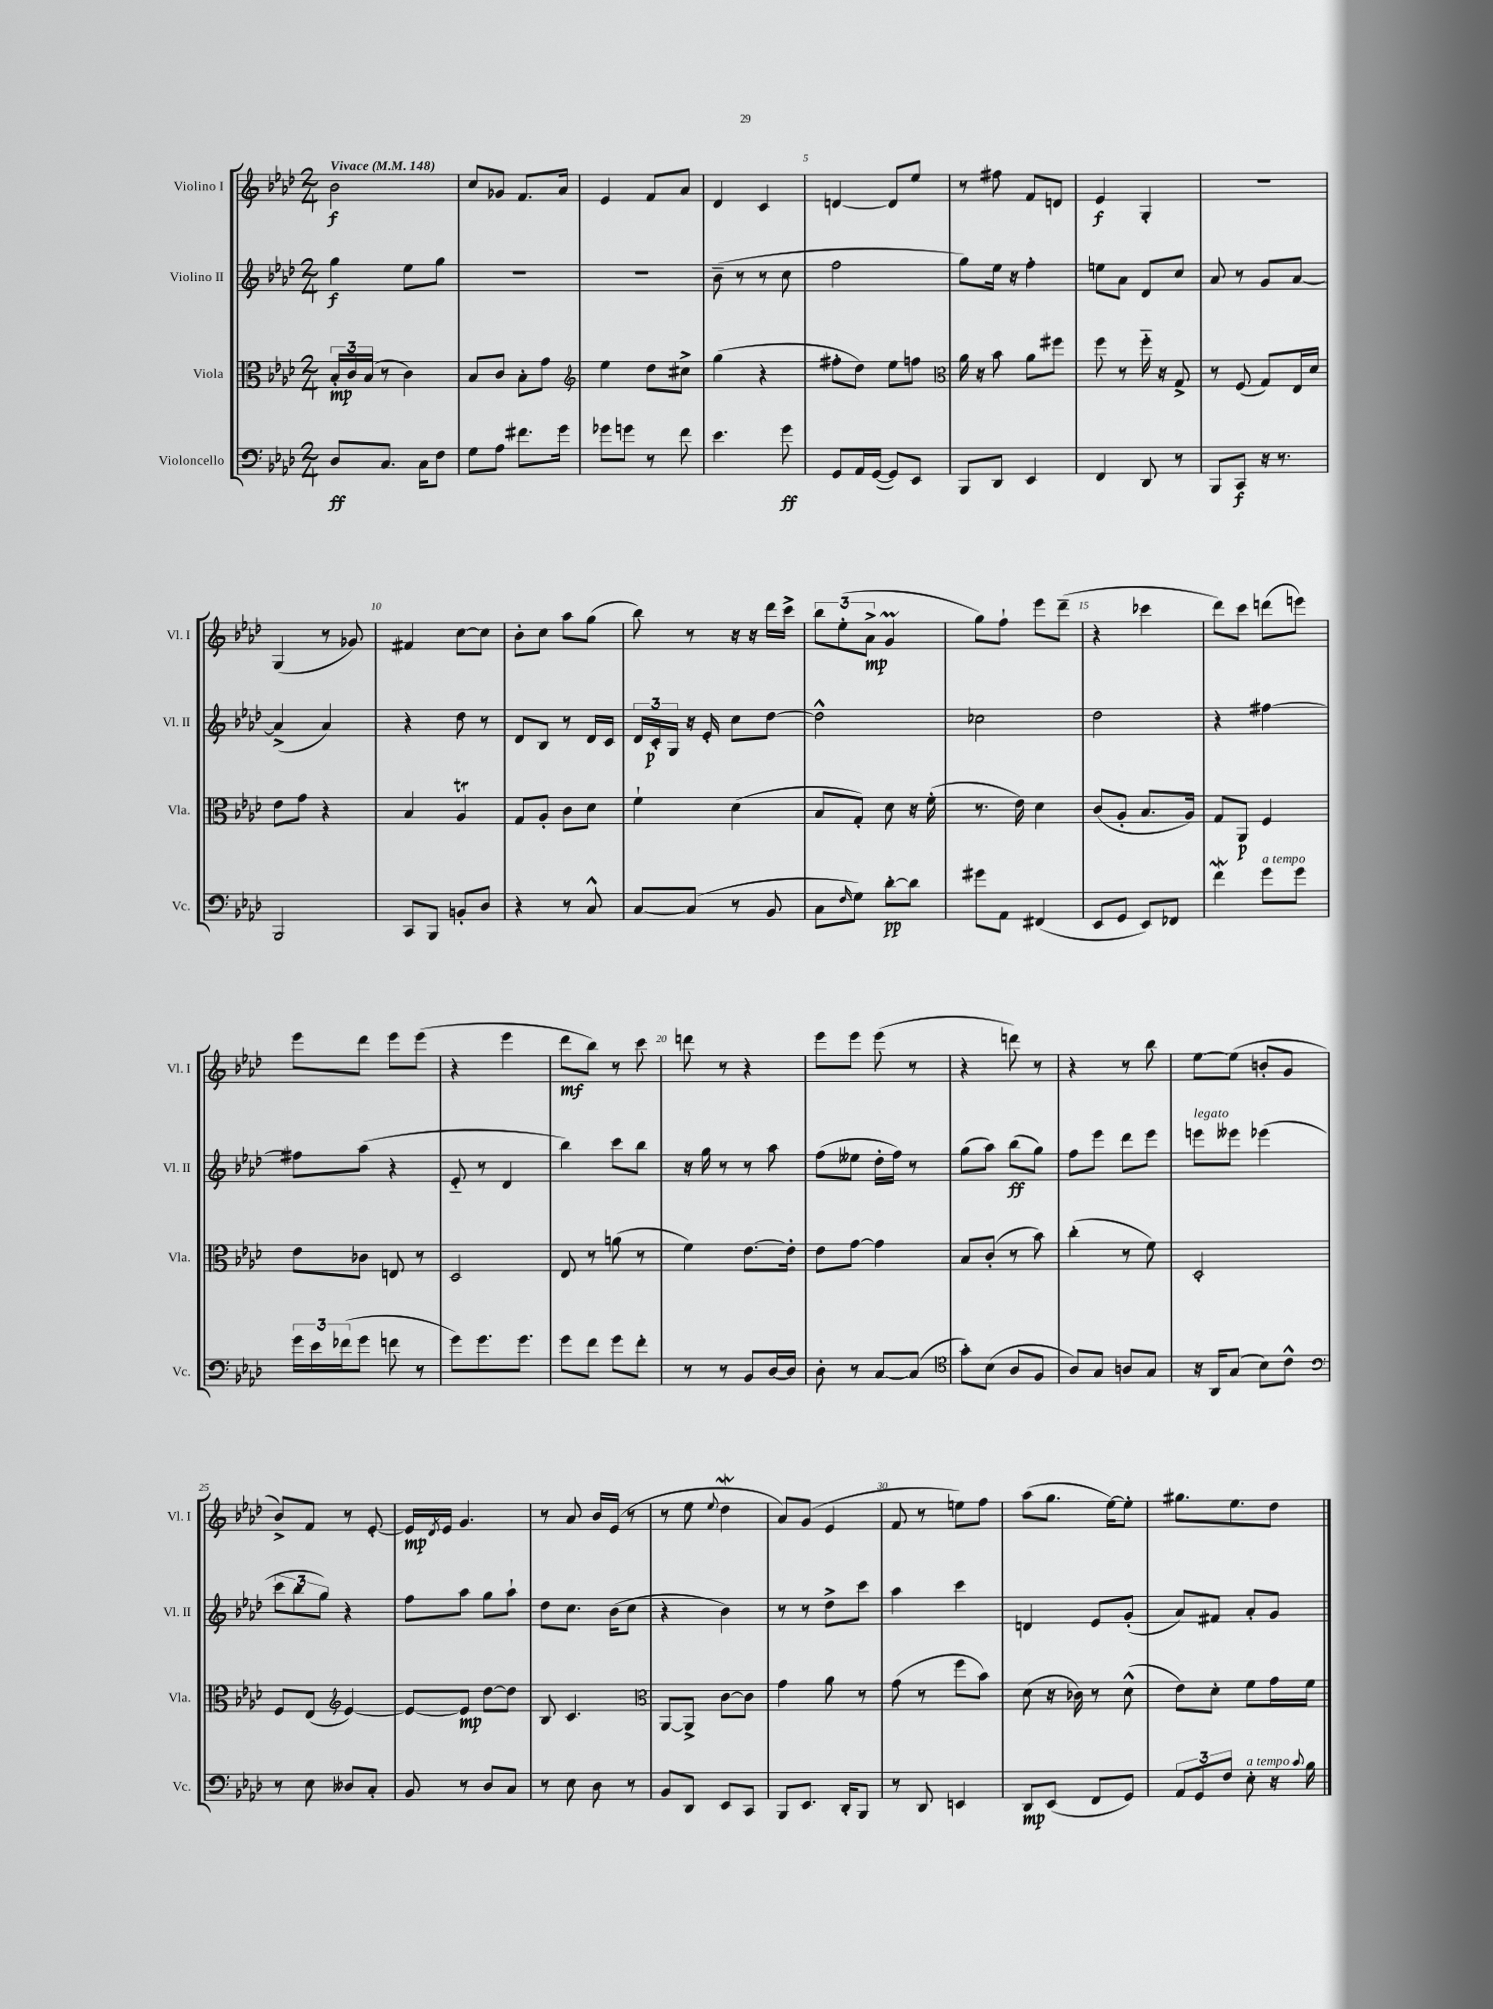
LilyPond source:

<<
\new StaffGroup <<
\new Staff = "s0" \with { instrumentName = "Violino I" shortInstrumentName = "Vl. I" } {
    \clef treble \key aes \major \numericTimeSignature \time 2/4 \tempo "Vivace" 4 = 148
    bes'2\f |
    c''8 ges'8 f'8. aes'16 |
    ees'4 f'8 aes'8 |
    des'4 c'4 |
    d'4~ d'8 ees''8 |
    r8 fis''8 f'8 d'8 |
    ees'4\f g4-. |
    r2 |
    g4( r8 ges'8) |
    fis'4 c''8~ c''8 |
    bes'8-. c''8 aes''8 g''8( |
    bes''8) r8 r16 r16 des'''16 c'''16-> |
    \tuplet 3/2 { bes''8 ees''8-.( aes'8->\mp } g'4\prall |
    g''8) f''8-! ees'''8 des'''8--( |
    r4 ces'''4 |
    des'''8) c'''8 d'''8( e'''8) |
    ees'''8 des'''8 ees'''8 ees'''8( |
    r4 ees'''4 |
    des'''8\mf bes''8) r8 c'''8 |
    d'''8 r8 r4 |
    ees'''8 ees'''8 ees'''8( r8 |
    r4 d'''8) r8 |
    r4 r8 bes''8 |
    ees''8~ ees''8( b'8-. g'8 |
    bes'8->) f'8 r8 ees'8~-. |
    ees'16\mp \acciaccatura { des'8 } ees'16 g'4. |
    r8 aes'8 bes'16 ees'16( r8 |
    r8 ees''8 \appoggiatura { ees''8 } des''4\mordent |
    aes'8) g'8( ees'4 |
    f'8 r8 e''8) f''8 |
    aes''8( g''8. ees''16~) ees''8-. |
    gis''8. ees''8. des''8 \bar "|." |
}
\new Staff = "s1" \with { instrumentName = "Violino II" shortInstrumentName = "Vl. II" } {
    \clef treble \key aes \major \numericTimeSignature \time 2/4
    g''4\f ees''8 g''8 |
    R2 |
    R2 |
    bes'8--( r8 r8 c''8 |
    f''2 |
    g''8) ees''16 r16 f''4-. |
    e''8 aes'8 des'8 c''8 |
    aes'8 r8 g'8 aes'8~ |
    aes'4->( aes'4) |
    r4 des''8 r8 |
    des'8 bes8 r8 des'16 c'16 |
    \tuplet 3/2 { des'16 c'16-.\p g16 } r16 ees'16-. c''8 des''8~ |
    des''2-^ |
    ces''2 |
    des''2 |
    r4 fis''4~ |
    fis''8 aes''8( r4 |
    ees'8-_ r8 des'4 |
    bes''4) c'''8 bes''8 |
    r16 g''16 r8 r8 aes''8 |
    f''8( eeses''8 des''16-. f''16) r8 |
    g''8( aes''8) bes''8\ff( g''8) |
    f''8 ees'''8 des'''8 ees'''8 |
    e'''8^\markup { \italic "legato" } eeses'''8 ees'''4( |
    \tuplet 3/2 { c'''8 bes''8 g''8) } r4 |
    f''8 aes''8 g''8 aes''8-! |
    des''8 c''8. bes'16( c''8 |
    r4 bes'4) |
    r8 r8 des''8-> c'''8 |
    aes''4 c'''4 |
    d'4 ees'8 g'8-.( |
    aes'8) fis'8 aes'8-. g'8 \bar "|." |
}
\new Staff = "s2" \with { instrumentName = "Viola" shortInstrumentName = "Vla." } {
    \clef alto \key aes \major \numericTimeSignature \time 2/4
    \tuplet 3/2 { bes16-.\mp c'16 bes16( } r8 c'4) |
    bes8 c'8 bes8-. g'8 |
    \clef treble ees''4 des''8 cis''8-> |
    g''4( r4 |
    fis''8-. des''8) ees''8 f''8 |
    \clef alto aes'16 r16 bes'8 aes'8 fis''8 |
    f''8 r8 f''16-_ r16 g8-> |
    r8 f8( g8) ees16 des'16 |
    ees'8 g'8 r4 |
    bes4 aes4\trill |
    g8 aes8-. c'8 des'8 |
    f'4-! des'4( |
    bes8 g8-.) des'8 r16 f'16-.( |
    r8. ees'16) des'4 |
    c'8( aes8-. bes8. aes16) |
    g8 aes,8\p f4 |
    ees'8 ces'8 e8 r8 |
    des2 |
    ees8 r8 a'8( r8 |
    f'4) ees'8.~ ees'16-. |
    ees'8 g'8~ g'4 |
    bes8 c'8-.( r8 bes'8) |
    c''4-.( r8 f'8) |
    des2-. |
    f8 ees8( \clef treble ees'4~) |
    ees'8~ ees'8\mp des''8~ des''8 |
    bes8 c'4. |
    \clef alto aes,8~ aes,8-> c'8~ c'8 |
    g'4 aes'8 r8 |
    g'8( r8 f''8 bes'8) |
    des'8( r16 ces'16) r8 des'8-^( |
    ees'8) des'8-. f'8 g'16 f'16 \bar "|." |
}
\new Staff = "s3" \with { instrumentName = "Violoncello" shortInstrumentName = "Vc." } {
    \clef bass \key aes \major \numericTimeSignature \time 2/4
    des8\ff c8. c16 f8 |
    g8 aes8 fis'8. g'16 |
    ges'8 g'8 r8 f'8 |
    ees'4. g'8\ff |
    g,8 aes,16 g,16~( g,8) ees,8 |
    bes,,8 des,8 ees,4 |
    f,4 des,8 r8 |
    bes,,8 c,8\f r16 r8. |
    bes,,2 |
    c,8 bes,,8 b,8-. des8 |
    r4 r8 c8-^ |
    c8~ c8( r8 bes,8 |
    c8 \grace { f16 } g8) des'8~-.\pp des'8 |
    gis'8 aes,8 fis,4( |
    ees,8 g,8 ees,8) fes,8 |
    f'4\mordent g'8^\markup { \italic "a tempo" } g'8 |
    \tuplet 3/2 { g'16 ees'16 fes'16( } g'8 f'8 r8 |
    g'8) g'8. g'8. |
    g'8 f'8 g'8 f'8-. |
    r8 r8 bes,8 des16~ des16 |
    des8-. r8 c8~ c8( |
    \clef tenor g'8-.) bes8( aes8 f8 |
    aes8) g8 a8 g8 |
    r16 aes,16 g8( bes8) c'8-^ |
    \clef bass r8 ees8 deses8 c8-. |
    bes,8 r8 des8 c8 |
    r8 ees8 des8 r8 |
    bes,8 des,8 ees,8 c,8 |
    bes,,8 ees,8. des,16-. bes,,8 |
    r8 des,8 e,4 |
    des,8\mp ees,8( f,8 g,8) |
    \tuplet 3/2 { aes,8 g,8 f8 } ees8-.^\markup { \italic "a tempo" } r16 \appoggiatura { c'8 } bes16 \bar "|." |
}
>>
>>
\layout { \context { \Score \override BarNumber.break-visibility = ##(#f #t #t) barNumberVisibility = #(every-nth-bar-number-visible 5) } }
